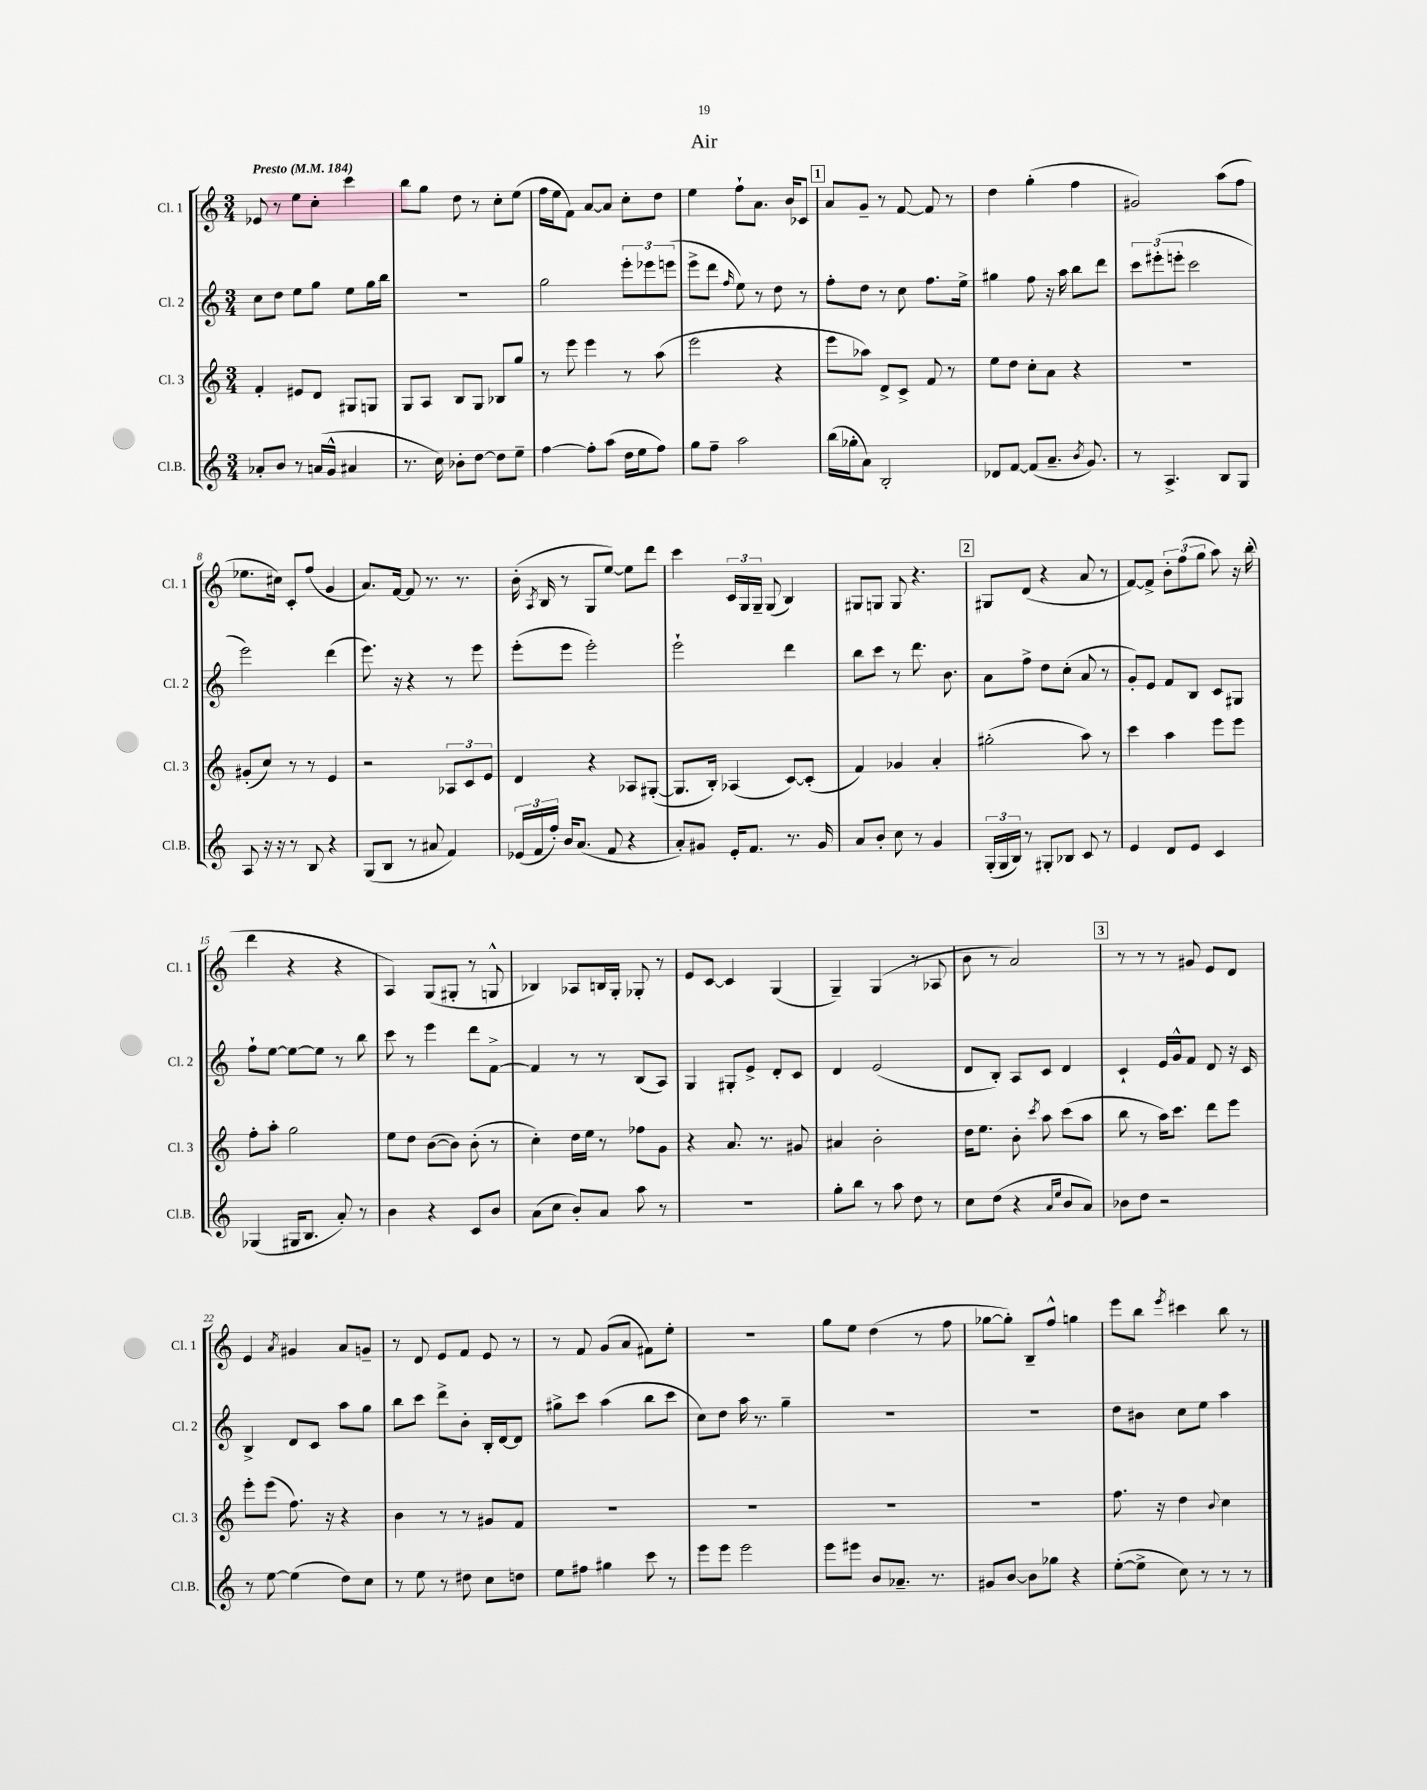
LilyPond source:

\header { title = "Air" }
<<
\new StaffGroup <<
\new Staff = "s0" \with { instrumentName = "Cl. 1" shortInstrumentName = "Cl. 1" } {
    \clef treble \key c \major \numericTimeSignature \time 3/4 \tempo "Presto" 4 = 184
    \autoBeamOff ees'8 r8 e''8[ c''8]-. c'''4 |
    b''8[ g''8] d''8 r8 c''8[-. e''8]( |
    f''16[ e''16 f'8]) a'8[~ a'8] c''8[-. d''8] |
    e''4 f''8[-! a'8.] b'16[ ces'8] |
    \mark \markup { \box "1" } a'8[ g'8]-- r8 f'8~ f'8 r8 |
    d''4 g''4-.( f''4 |
    gis'2) a''8[( f''8] |
    ees''8.[ cis''16]) c'8[-. f''8]( g'4 |
    a'8.[) f'16]~ f'8 r8. r8. |
    b'16-.( \acciaccatura { a8 } b16 r8 g8[ e''8]~) e''8[ d'''8] |
    c'''4 \tuplet 3/2 { c'16[ g16 g16]-- } g8( b4) |
    gis8[ g8] g8 r4. |
    \mark \markup { \box "2" } gis8[ d'8]( r4 a'8 r8 |
    f'8[~) f'8]-> \tuplet 3/2 { b'8[-. f''8( g''8] } a''8) r16 b''16-.( |
    d'''4 r4 r4 |
    a4) g8[( gis8]-. r8 g8-^ |
    bes4) aes8[ b16 g16]-. ges8-. r8 |
    e'8[ c'8]~ c'4 g4( |
    g4--) g4( r8 aes8 |
    b'8 r8 a'2) |
    \mark \markup { \box "3" } r8 r8 r8 gis'8 e'8[ d'8] |
    e'4 \acciaccatura { a'8 } gis'4 a'8[ g'8]-- |
    r8 d'8 e'8[ f'8] e'8 r8 |
    r8 f'8 g'8[( a'8] fis'8[) e''8]-. |
    R2. |
    g''8[ e''8] d''4( r8 f''8 |
    ges''8[~ ges''8]-.) b8[-- f''8]-^ g''4 |
    e'''8[ b''8] \acciaccatura { e'''8 } cis'''4 b''8 r8 \bar "|." |
}
\new Staff = "s1" \with { instrumentName = "Cl. 2" shortInstrumentName = "Cl. 2" } {
    \clef treble \key c \major \numericTimeSignature \time 3/4
    \autoBeamOff c''8[ d''8] e''8[ g''8] e''8[ g''16 b''16] |
    R2. |
    g''2 \tuplet 3/2 { e'''8[-. ees'''8 e'''8]( } |
    e'''8[-> d'''8] \grace { f''16 } e''8) r8 d''8 r8 |
    \mark \markup { \box "1" } f''8[-. d''8] r8 c''8 f''8.[ e''16]-> |
    gis''4 f''8 r16 a''16 b''8[ d'''8] |
    \tuplet 3/2 { c'''8[ eis'''8-.( e'''8]-. } c'''2 |
    e'''2) d'''4( |
    e'''8.) r16 r4 r8 e'''8 |
    e'''8[-.( e'''8] e'''2-.) |
    e'''2-! d'''4 |
    b''8[ c'''8] r8 d'''8. b'8. |
    \mark \markup { \box "2" } a'8[ f''8]-> d''8[ c''8]-.( a'8 r8 |
    g'8[-.) e'8] f'8[ b8] c'8[ gis8] |
    f''8[-! e''8]~ e''8[~ e''8] r8 b''8 |
    c'''8 r8 e'''4 d'''8[ f'8]~-> |
    f'4 r8 r8 b8[( a8]) |
    g4 gis8[-. e'8]-> d'8[-. c'8] |
    d'4 e'2( |
    d'8[ b8]-.) a8[ c'8] d'4 |
    \mark \markup { \box "3" } c'4-! e'16[ g'16-^ f'8] d'8 r16 c'16 |
    b4-> d'8[ c'8] a''8[ g''8] |
    b''8[ c'''8] d'''8[-> b'8]-. b16[-. d'16~ d'8] |
    gis''8[-> c'''8] a''4( b''8[ c'''8] |
    c''8[) d''8] a''16 r8. g''4-- |
    R2. |
    R2. |
    d''8[ bis'8] c''8[ e''8] a''4 \bar "|." |
}
\new Staff = "s2" \with { instrumentName = "Cl. 3" shortInstrumentName = "Cl. 3" } {
    \clef treble \key c \major \numericTimeSignature \time 3/4
    \autoBeamOff f'4-. eis'8[ d'8] gis8[ g8] |
    g8[ a8] b8[ g8] bes8[ g''8] |
    r8 e'''8 e'''4 r8 a''8( |
    e'''2 r4 |
    \mark \markup { \box "1" } e'''8[ aes''8]) d'8[-> c'8]-> f'8 r8 |
    e''8[ d''8] c''8[-. a'8] r4 |
    R2. |
    gis'8[-.( c''8]) r8 r8 e'4 |
    r2 \tuplet 3/2 { aes8[ c'8 e'8] } |
    d'4 r4 aes8[ gis8]~-.( |
    gis8.[ b16]-.) aes4( c'8[~) c'8]-.( |
    f'4) ges'4 a'4-. |
    \mark \markup { \box "2" } gis''2-.( a''8) r8 |
    c'''4 a''4 e'''8[ e'''8] |
    f''8[-. a''8]-. g''2 |
    e''8[ d''8] b'8[~( b'8]) b'8-.( r8 |
    c''4-.) d''16[ e''16] r8 fes''8[ g'8] |
    r4 a'8. r8. gis'8 |
    ais'4 b'2-. |
    d''16[ e''8.] b'8-. \acciaccatura { c'''8 } a''8 c'''8[( a''8] |
    \mark \markup { \box "3" } b''8 r8 a''16[) c'''8.] d'''8[ e'''8] |
    e'''8[-. e'''8]( f''8.) r16 r4 |
    b'4 r8 r8 gis'8[ f'8] |
    R2. |
    R2. |
    R2. |
    R2. |
    f''8. r16 d''4 \appoggiatura { b'8 } c''4 \bar "|." |
}
\new Staff = "s3" \with { instrumentName = "Cl.B." shortInstrumentName = "Cl.B." } {
    \clef treble \key c \major \numericTimeSignature \time 3/4
    \autoBeamOff aes'8[-. b'8] r8 a'16[( g'16]-^ ais'4 |
    r8. c''16) bes'8[-. d''8]~ d''8[ e''8]-- |
    f''4~ f''8[-. a''8]( d''16[ e''16 f''8]) |
    g''8[ f''8]-- a''2 |
    \mark \markup { \box "1" } b''16[( ges''16-. a'8]) b2-. |
    des'8[ f'8]~ f'8[( a'8.]-- \acciaccatura { b'8 } g'8.) |
    r8 a4.-> b8[ g8] |
    a8 r16 r16 r8 b8 r4 |
    g8[( b8] r8 ais'8 f'4) |
    \tuplet 3/2 { ees'16[( f'16 f''16]-.) } b'16[ a'8.]( f'8 r4 |
    a'8[-.) gis'8] e'16[-. f'8.] r8. gis'16 |
    a'8[ b'8]-. c''8 r8 g'4 |
    \mark \markup { \box "2" } \tuplet 3/2 { g16[-.( g16 b16]) } r8 gis8[-. bes8] c'8 r8 |
    e'4 d'8[ e'8] c'4 |
    ges4( gis16[ b8.] a'8-.) r8 |
    b'4 r4 c'8[ b'8] |
    a'8[( c''8] b'8[-.) a'8] a''8 r8 |
    R2. |
    g''8[-. b''8] r8 a''8 d''8 r8 |
    c''8[ d''8]( r4 \grace { a'16[ e''16] } b'8[ a'8]) |
    \mark \markup { \box "3" } bes'8[ d''8] r2 |
    r8 e''8~ e''4( d''8[) c''8] |
    r8 e''8 r8 dis''8 c''8[ d''8] |
    e''8[ fis''8] gis''4 c'''8 r8 |
    e'''8[ e'''8] e'''2 |
    e'''8[ eis'''8] b'8[ aes'8.]-- r8. |
    gis'8[ b'8]~ b'8[ ges''8] r4 |
    e''8[~-.( e''8]-> c''8) r8 r8 r8 \bar "|." |
}
>>
>>
